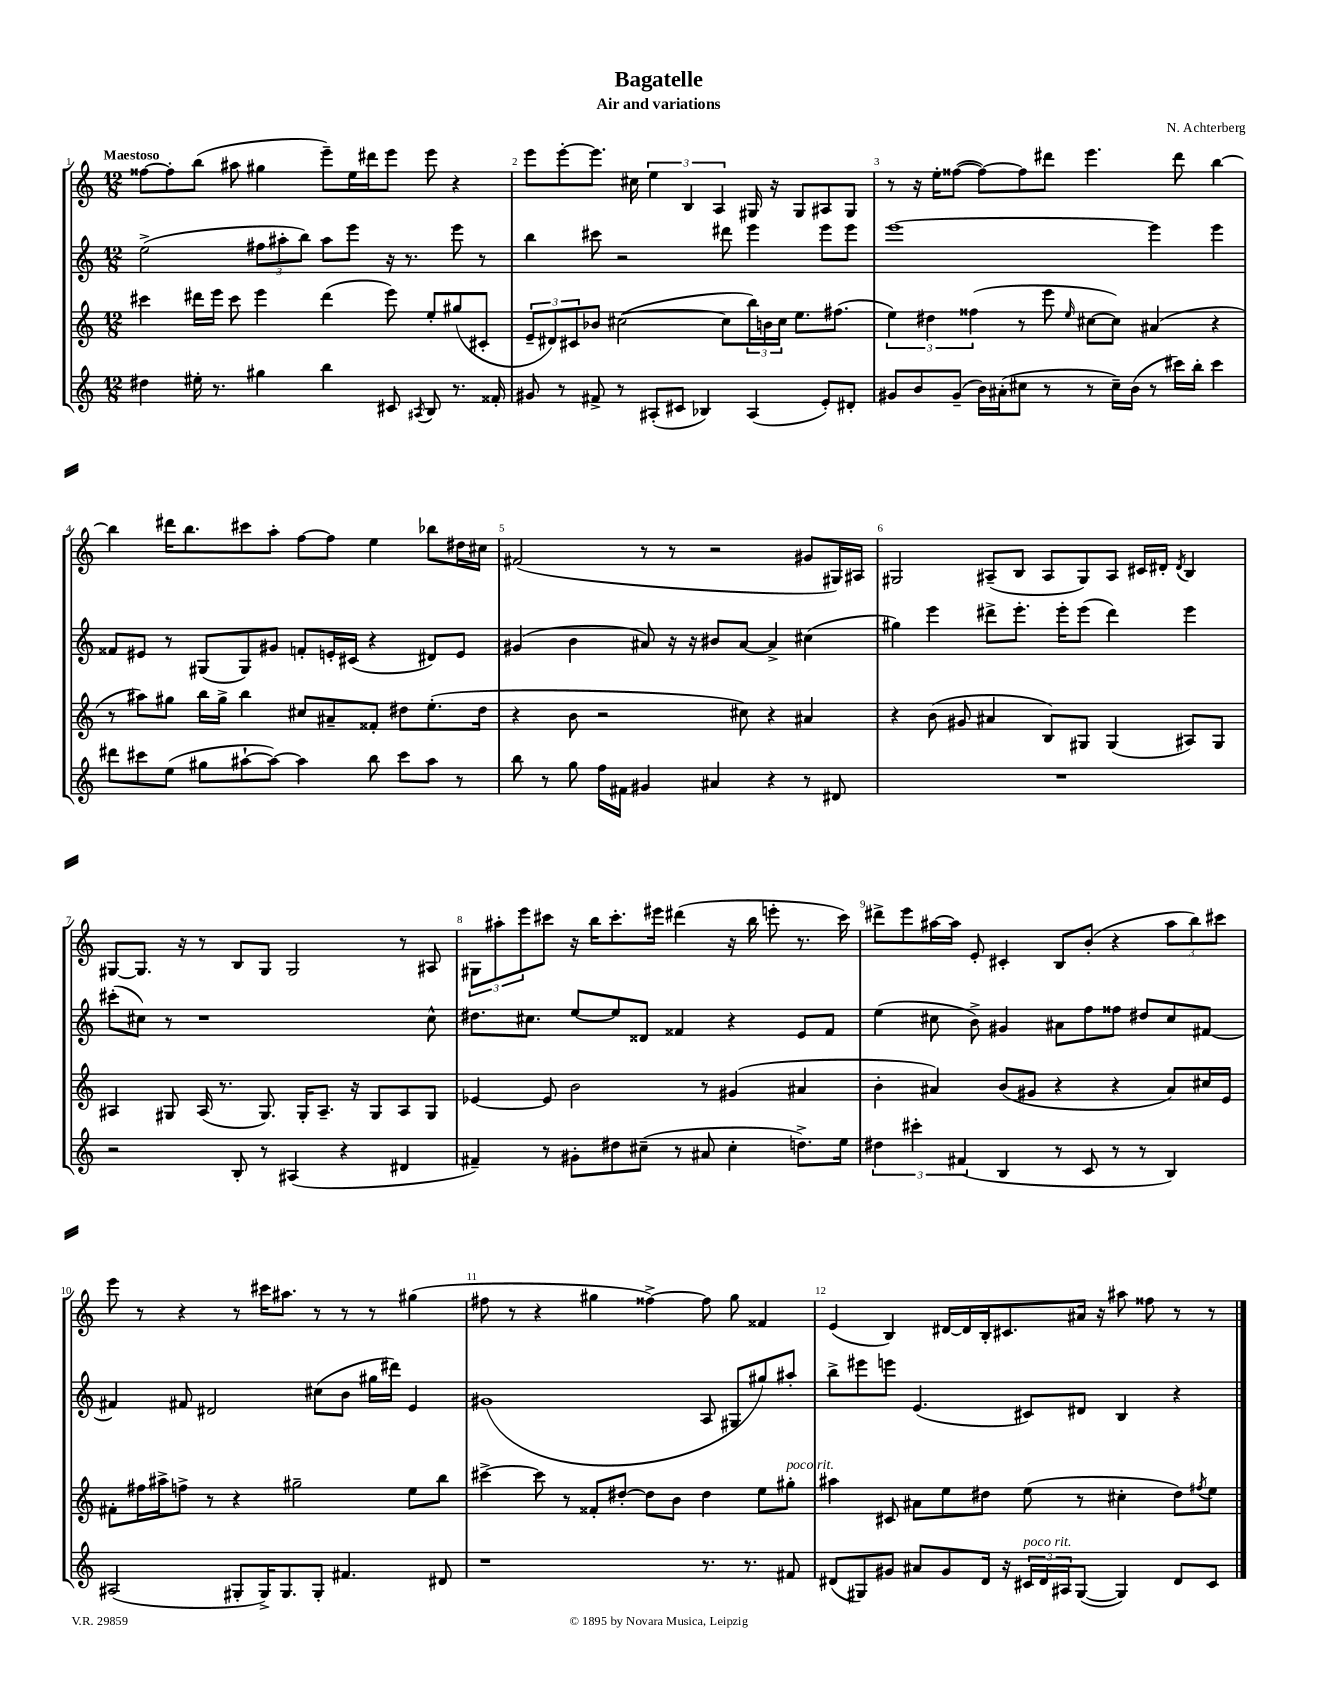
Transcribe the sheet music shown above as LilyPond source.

\header { title = "Bagatelle" composer = "N. Achterberg" subtitle = "Air and variations" }
<<
\new StaffGroup <<
\new Staff = "s0" {
    \clef treble \key c \major \numericTimeSignature \time 12/8 \tempo "Maestoso"
    fisis''8~ fisis''8-. b''8( ais''8 gis''4 e'''8--) e''16 dis'''16 e'''8 e'''8 r4 |
    e'''8 e'''8~-. e'''8. cis''16 \tuplet 3/2 { e''4 b4 a4 } gis16 r16 gis8 ais8 gis8 |
    r8 r16 e''16-. fisis''8~( fisis''8~) fisis''8 dis'''8 e'''4. dis'''8 b''4~ |
    b''4 dis'''16 b''8. cis'''8 a''8-. f''8~ f''8 e''4 bes''8 dis''16 cis''16 |
    fis'2( r8 r8 r2 gis'8 gis16) ais16 |
    gis2 ais8--( b8 ais8 gis8) ais8 cis'16 dis'16-. \acciaccatura { dis'8 } b4 |
    gis8~ gis8. r16 r8 b8 gis8 gis2 r8 ais8 |
    \tuplet 3/2 { gis8 ais''8-. e'''8 } cis'''8 r16 b''16 cis'''8.-. eis'''16 dis'''4( r16 b''16 e'''8-. r8. cis'''16) |
    dis'''8-> e'''8 ais''16~ ais''16 e'8-. cis'4-. b8 b'8-.( r4 \tuplet 3/2 { ais''8 b''8) cis'''8 } |
    e'''8 r8 r4 r8 cis'''16 ais''8. r8 r8 r8 gis''4( |
    fis''8 r8 r4 gis''4 fisis''4~->) fisis''8 gis''8 fisis'4 |
    e'4( b4) dis'16~ dis'16 b16-. cis'8. ais'16 r16 ais''8 fisis''8 r8 r8 \bar "|." |
}
\new Staff = "s1" {
    \clef treble \key c \major \numericTimeSignature \time 12/8
    e''2->( \tuplet 3/2 { fis''8 ais''8-. b''8) } ais''8 e'''8 r16 r8. e'''8 r8 |
    b''4 cis'''8 r2 dis'''8 e'''4 e'''8 e'''8 |
    e'''1~ e'''4 e'''4 |
    fisis'8 eis'8 r8 gis8( gis8) gis'8 f'8-. e'16-. cis'16( r4 dis'8) e'8 |
    gis'4( b'4 ais'8) r16 r16 bis'8 ais'8~ ais'4-> cis''4( |
    gis''4) e'''4 dis'''8-> e'''8.-. e'''16-. e'''8( dis'''4) e'''4 |
    cis'''8-.( cis''8) r8 r1 cis''8-^ |
    dis''8. cis''8. e''8~ e''8 disis'8 fisis'4 r4 e'8 fisis'8 |
    e''4( cis''8 b'8->) gis'4 ais'8 f''8 fisis''8 dis''8 cis''8 fis'8~ |
    fis'4 fis'8 dis'2 cis''8( b'8 gis''16 dis'''16) e'4 |
    gis'1( a8 gis8 gis''8) ais''8-. |
    b''8-> eis'''8 e'''8 e'4.( cis'8) dis'8 b4 r4 \bar "|." |
}
\new Staff = "s2" {
    \clef treble \key c \major \numericTimeSignature \time 12/8
    cis'''4 dis'''16 e'''16 cis'''8 e'''4 dis'''4( e'''8) e''8-. gis''8( cis'8-. |
    \tuplet 3/2 { e'8-- dis'8) cis'8 } bes'8 cis''2~( cis''8 \tuplet 3/2 { b''16) b'16 cis''16 } e''8. fis''8.( |
    \tuplet 3/2 { e''4) dis''4 fisis''4( } r8 e'''8 \grace { e''16 } cis''8~ cis''8) ais'4( r4 |
    r8 ais''8) gis''8 b''16 gis''16-> b''4 cis''8 ais'8-- fisis'8-. dis''8 e''8.-.( dis''16 |
    r4 b'8 r2 cis''8) r4 ais'4 |
    r4 b'8( gis'8 ais'4 b8) gis8 gis4( ais8) gis8 |
    ais4 gis8 ais16( r8. gis8.) gis16-. ais8.-- r16 gis8 ais8 gis8 |
    ees'4~ ees'8 b'2 r8 gis'4( ais'4 |
    b'4-. ais'4) b'8( gis'8 r4 r4 ais'8) cis''16 e'16 |
    fis'8-. fis''16 ais''16-> f''8-> r8 r4 gis''2-- e''8 b''8 |
    cis'''4~-> cis'''8 r8 fisis'8-. dis''8~-. dis''8 b'8 dis''4 e''8 gis''8-.^\markup { \italic "poco rit." } |
    ais''4 cis'8 ais'8 e''8 dis''8 e''8( r8 cis''4-. dis''8) \acciaccatura { fis''8 } e''8 \bar "|." |
}
\new Staff = "s3" {
    \clef treble \key c \major \numericTimeSignature \time 12/8
    dis''4 eis''16-. r8. gis''4 b''4 cis'8 \acciaccatura { ais8 } b8 r8. fisis'16-. |
    gis'8 r8 fis'8-> r8 ais8-.( cis'8 bes4) ais4( e'8-.) dis'8-. |
    gis'8 b'8 gis'8--( b'16) ais'16-.( cis''8 r8 r8 cis''16--) b'16( r8 cis'''16) b''16-. cis'''4 |
    dis'''8 cis'''8 e''8( gis''8 ais''8~-! ais''8~) ais''4 b''8 cis'''8 ais''8 r8 |
    b''8 r8 g''8 f''16 fis'16 gis'4 ais'4 r4 r8 dis'8 |
    R1. |
    r2 b8-. r8 ais4( r4 dis'4 |
    fis'4--) r8 gis'8-. dis''8 cis''8--( r8 ais'8 cis''4-. d''8.->) e''16 |
    \tuplet 3/2 { dis''4 cis'''4-. fis'4( } b4 r8 c'8 r8 r8 b4) |
    ais2( gis8-. gis16->) gis8. gis8-. fis'4. dis'8 |
    r1 r8. r8. fis'8 |
    dis'8( gis8) gis'8 ais'8 gis'8 dis'16 r16 \tuplet 3/2 { cis'16^\markup { \italic "poco rit." } dis'16 ais16 } gis8~( gis4) dis'8 cis'8 \bar "|." |
}
>>
>>
\layout { \context { \Score \override BarNumber.break-visibility = ##(#f #t #t) barNumberVisibility = #all-bar-numbers-visible } }
